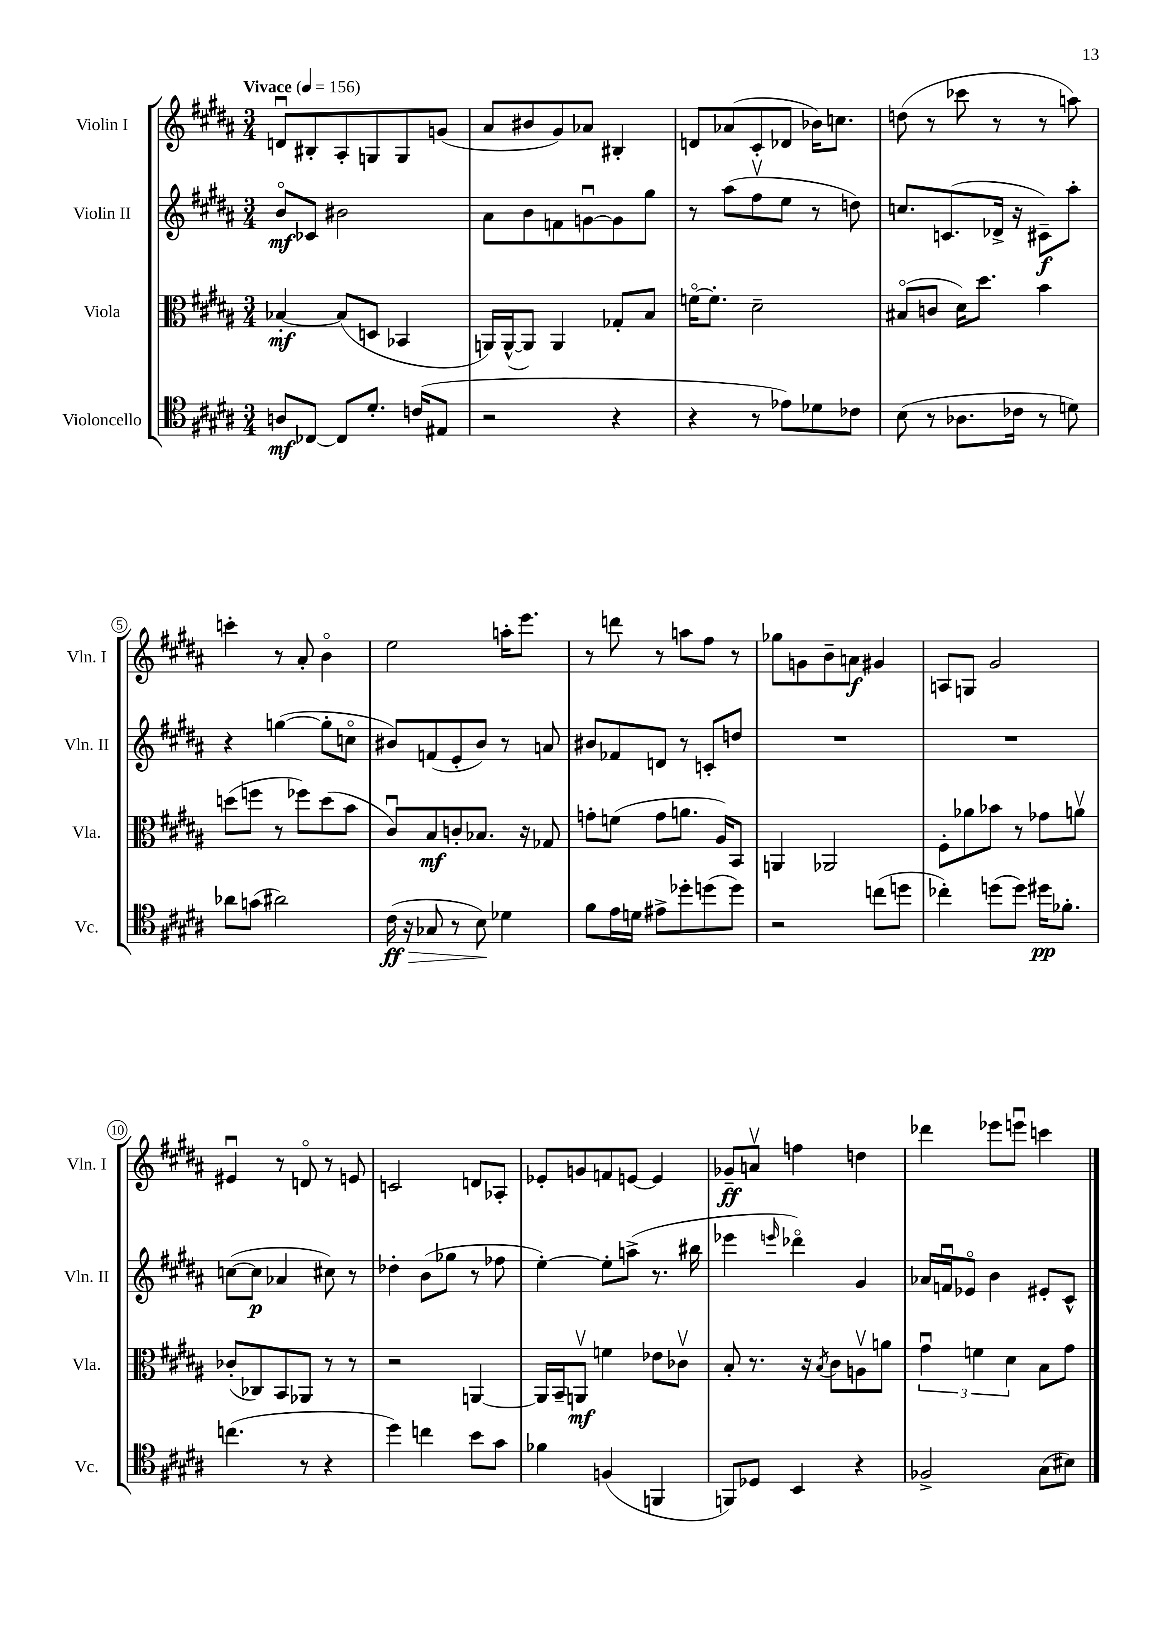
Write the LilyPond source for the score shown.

<<
\new StaffGroup <<
\new Staff = "s0" \with { instrumentName = "Violin I" shortInstrumentName = "Vln. I" } {
    \clef treble \key b \major \numericTimeSignature \time 3/4 \tempo "Vivace" 4 = 156
    d'8\downbow bis8-. ais8-. g8 g8 g'8( |
    ais'8 bis'8 gis'8) aes'8 bis4-. |
    d'8 aes'8( cis'8-. des'8 bes'16) c''8. |
    d''8( r8 ces'''8 r8 r8 a''8) |
    c'''4-. r8 ais'8-. b'4\flageolet |
    e''2 a''16-. e'''8. |
    r8 d'''8 r8 a''8 fis''8 r8 |
    ges''8 g'8 b'8-- a'8\f gis'4 |
    a8 g8 gis'2 |
    eis'4\downbow r8 d'8\flageolet r8 e'8 |
    c'2 d'8 aes8-. |
    ees'8-. g'8 f'8 e'8~ e'4 |
    ges'8--\ff a'8\upbow f''4 d''4 |
    des'''4 ees'''8 e'''8\downbow c'''4 \bar "|." |
}
\new Staff = "s1" \with { instrumentName = "Violin II" shortInstrumentName = "Vln. II" } {
    \clef treble \key b \major \numericTimeSignature \time 3/4
    b'8\flageolet\mf ces'8 bis'2 |
    ais'8 b'8 f'8 g'8~\downbow g'8 gis''8 |
    r8 ais''8( fis''8\upbow e''8 r8 d''8) |
    c''8. c'8.( des'16-> r16 cis'8--\f) ais''8-. |
    r4 g''4~( g''8-. c''8\flageolet |
    bis'8) f'8( e'8-. bis'8) r8 a'8 |
    bis'8 fes'8 d'8 r8 c'8-. d''8 |
    R2. |
    R2. |
    c''8~( c''8\p aes'4 cis''8) r8 |
    des''4-. b'8( ges''8 r8 fes''8 |
    e''4~-.) e''8-. a''8->( r8. bis''16 |
    ees'''4 \grace { e'''16 } des'''4\flageolet) gis'4 |
    aes'16 f'16\downbow ees'8\flageolet b'4 eis'8-. cis'8-^ \bar "|." |
}
\new Staff = "s2" \with { instrumentName = "Viola" shortInstrumentName = "Vla." } {
    \clef alto \key b \major \numericTimeSignature \time 3/4
    bes4~-.\mf bes8( d8 bes,4 |
    a,16) a,16~-^( a,8) a,4 ges8-. b8 |
    f'16~\flageolet f'8.-. dis'2-- |
    bis8\flageolet( c'8 dis'16) dis''8. b'4 |
    d''8( f''8 r8 fes''8) d''8( b'8 |
    cis'8\downbow) b8\mf c'8-. bes8. r16 ges8 |
    g'8-. f'8( g'8 a'8. ais16) b,8 |
    a,4 aes,2 |
    fis8-. aes'8 bes'8 r8 ges'8 a'8\upbow |
    ces'8-.( ces8) b,8 aes,8 r8 r8 |
    r2 a,4~ |
    a,16 b,16-- a,8\upbow\mf f'4 ees'8 ces'8\upbow |
    b8-. r8. r16 \acciaccatura { b8 } cis'8 a8\upbow a'8 |
    \tuplet 3/2 { gis'4\downbow f'4 dis'4 } b8 gis'8 \bar "|." |
}
\new Staff = "s3" \with { instrumentName = "Violoncello" shortInstrumentName = "Vc." } {
    \clef tenor \key b \major \numericTimeSignature \time 3/4
    a8\mf ces8~ ces8 dis'8.-. c'16( eis8 |
    r2 r4 |
    r4 r8 ees'8) des'8 ces'8 |
    b8( r8 aes8. ces'16 r8 d'8) |
    aes'8 g'8( ais'2) |
    cis'16\ff\>( r16 ges8 r8 b8\!) des'4 |
    fis'8 e'16 d'16 eis'8-> des''8-. d''8( d''8) |
    r2 c''8( d''8 |
    ces''4-.) d''8( d''8) dis''16\pp fes'8.-. |
    c''4.( r8 r4 |
    dis''4) c''4 b'8 gis'8 |
    fes'4 f4( f,4 |
    f,8) des8 b,4 r4 |
    fes2-> gis8( bis8) \bar "|." |
}
>>
>>
\layout { \context { \Score \override BarNumber.stencil = #(make-stencil-circler 0.1 0.3 ly:text-interface::print) } }
